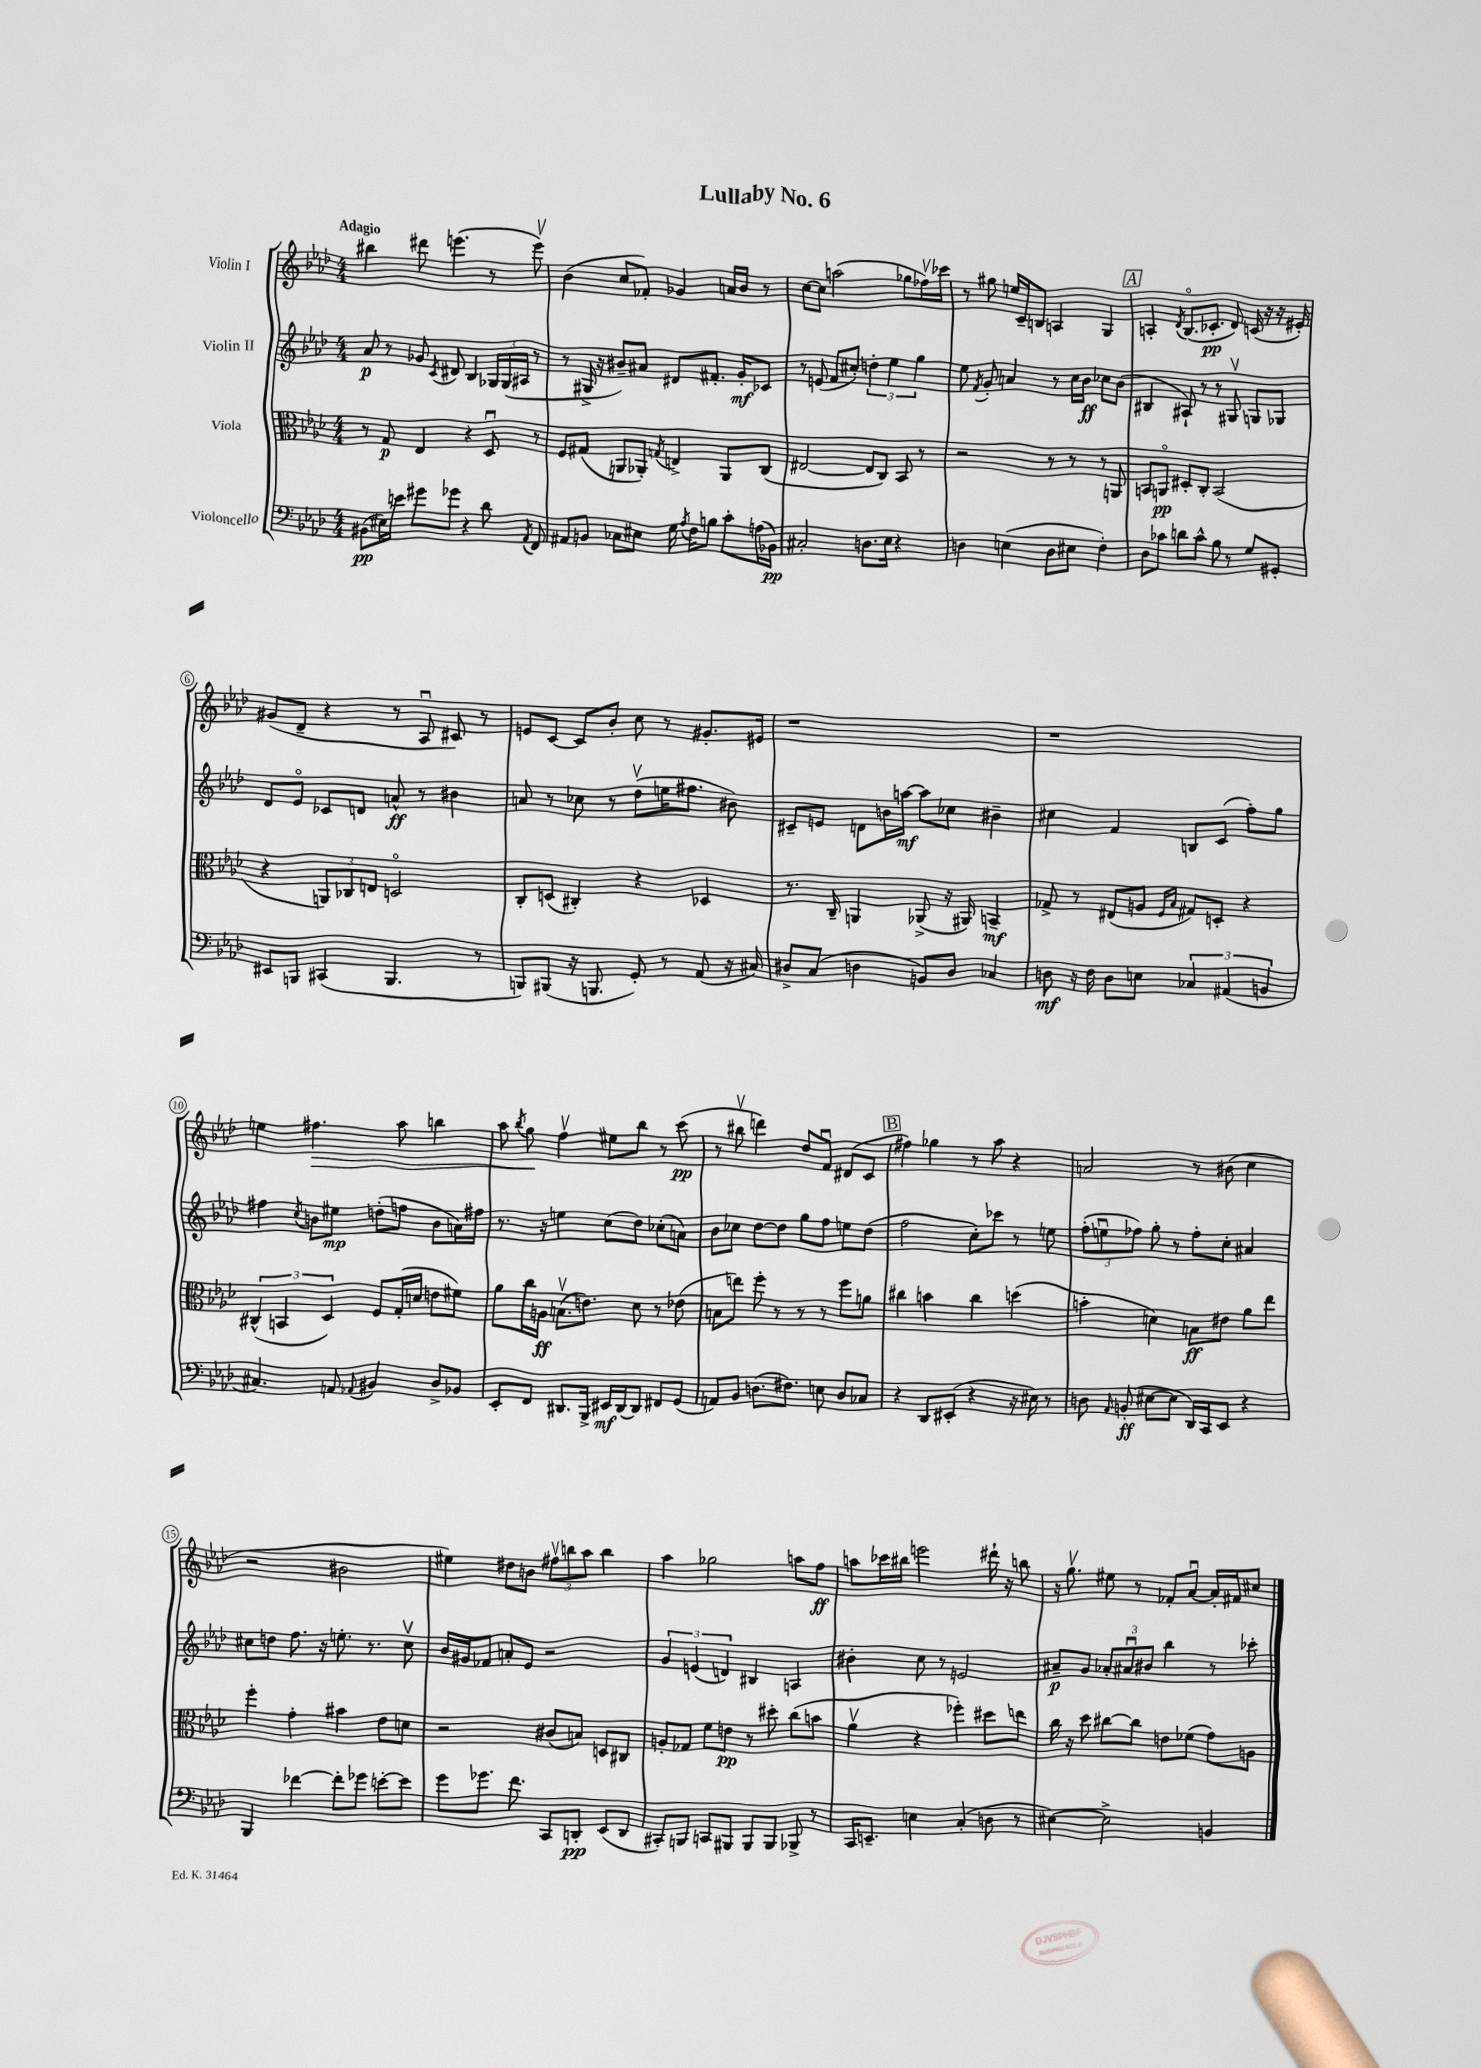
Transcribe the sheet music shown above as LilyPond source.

\header { title = "Lullaby No. 6" }
<<
\new StaffGroup <<
\new Staff = "s0" \with { instrumentName = "Violin I" } {
    \clef treble \key aes \major \numericTimeSignature \time 4/4 \tempo "Adagio"
    \autoBeamOff bis''4 dis'''8 e'''4.( r8 e'''8\upbow) |
    bes'4( c''8[ fes'8]-.) ges'4 a'16[ bes'16] r8 |
    c''8[~ c''8] a''2( ges''8[ fes''16\upbow) ces'''16] |
    r8 gis''8 e''16[ c'16-- b8] a4 g4 |
    \mark \markup { \box "A" } a4-. \acciaccatura { des'8 } bes8.[\flageolet( ces'8.]-.\pp des'8) c'16( r16 r16 eis'16-.) |
    gis'8[( des'8]-- r4 r8 aes8\downbow cis'8) r8 |
    e'8[ c'8]~ c'8[ bes'8]-. c''8 r8 gis'8.[-. eis'16] |
    r1 |
    r1 |
    e''4 fis''4.\> aes''8 b''4 |
    aes''8 \acciaccatura { bes''8 } g''8\! f''4\upbow eis''8[ bes''8] r8 c'''8\pp( |
    r8 bis''8\upbow d'''4) des''8[ f'8]\downbow dis'8[( c'8] |
    \mark \markup { \box "B" } fis''4) ges''4 r8 aes''8 r4 |
    a'2 r8 bis'8( c''4 |
    r2 bis'2 |
    eis''4) dis''8[ b'8] \tuplet 3/2 { fis''8[\upbow b''8 aes''8] } b''4 |
    aes''4 ges''2 a''8[ f''8]\ff |
    a''8[ ces'''16 bis''16] e'''2 dis'''16-! r16 b''8 |
    r16 g''8.\upbow eis''8 r8 fes'8[-. aes'8]~\downbow aes'16[-. fis'16 cis''8] \bar "|." |
}
\new Staff = "s1" \with { instrumentName = "Violin II" } {
    \clef treble \key aes \major \numericTimeSignature \time 4/4
    \autoBeamOff aes'8\p r8 ges'8 \acciaccatura { c'8 } dis'8 bes4 \tuplet 3/2 { ges16[ ges16( ais16] } r8 |
    r8 gis16-> r16 bis'8[--) ais'8] dis'8[ fis'8.]-. g'16[-.\mf ces'8] |
    r8 e'8( f'8[ cis''8]-.) \tuplet 3/2 { d''4-. ees''4 g''4 } |
    ees''8 \acciaccatura { f'8 } g'8-. a'4 r8 c''16[ bes'16]\ff ces''8[ bes'8]( |
    \mark \markup { \box "A" } bis4 ais8-!) r8 r8 gis8\upbow g8[ ges8] |
    des'8[ ees'8]\flageolet ces'8[ d'8] a'8-^\ff r8 bis'4 |
    a'8 r8 ces''8 r8 des''8[\upbow( e''16 fis''8.] bis'8) |
    cis'8[-- e'8] d'8[ b'16 a''16]~\mf a''8[ ces''8] bis'4-- |
    cis''4 f'4 b8[ c'8]( f''8[-.) g''8] |
    fis''4 \acciaccatura { c''8 } b'8[ eis''8]\mp d''8[-.( f''8] b'8[ a'16) fis''16] |
    r8. r16 e''4 c''8[( des''8]) ces''8[-.( a'8]) |
    bes'8[ ces''8] des''8[~ des''8] g''8[ f''8] e''8[ des''8]( |
    \mark \markup { \box "B" } f''2 c''8[-.) ces'''8] r8 e''8 |
    \tuplet 3/2 { f''8[-.( e''8\downbow fes''8]) } g''8-. r8 fes''8[-. c''8]-. ais'4 |
    cis''8[ d''8] f''8. r16 e''8.-. r8. cis''8\upbow |
    bes'16[ gis'16 fes'8] a'8[-. ees'8] r2 |
    \tuplet 3/2 { g'4 e'4( d'4) } bis4 a4 |
    bis'4-. c''8 r8 e'2 |
    ais'8[--\p g'8] \tuplet 3/2 { aes'8[-. ais'8\downbow bis'8] } bes''4 r8 ces'''8-. \bar "|." |
}
\new Staff = "s2" \with { instrumentName = "Viola" } {
    \clef alto \key aes \major \numericTimeSignature \time 4/4
    \autoBeamOff r8 g8\p ees4 r4 des8\downbow r8 |
    f8[ gis8]( a,8[ aes,8]-.) \acciaccatura { g8 } e4-> aes,8[ c8]( |
    eis2~ eis8[ c8]) bes,8 r8 |
    r2 r8 r8 r8 a,8 |
    \mark \markup { \box "A" } b,8[ a,8]\flageolet\pp dis8[-. c8]-. b,2( |
    r4 \tuplet 3/2 { a,8[) ces8 e8] } d2\flageolet |
    c8[-. d8]( cis4-.) r4 des4 |
    r8. c16-- a,4 aes,8->( r16 ais,16) b,4--\mf |
    ges8-> r8 eis8[( a8] \grace { f16[ bes16] } gis8[) d8]-. r4 |
    \tuplet 3/2 { cis4-^( b,4 des4) } f8[ g16-.( d'16] e'8[ fis'8]) |
    aes'8[ c''16 a16]\ff b8.[\upbow( e'8.]) des'8 r8 ees'8( |
    b8[ e''8]) f''8-. r8 r8 r8 f''8[ a'8] |
    \mark \markup { \box "B" } cis''4 b'4 cis''4 d''4( |
    b'4-. d'4) b8[\ff eis'8] aes'8[ ees''8] |
    f''4-. g'4-. bis'4 ees'8[ d'8] |
    r2 cis'8[( b8]) d8[ cis8] |
    a8[-. ges8] f'8[ e'8]\pp r8 dis''8-. c''8[( b'8] |
    aes'4\upbow r4 fes''4-.) dis''8[ e''8] |
    c''16 r16 des''8 cis''8[~ cis''8] e'8[ fes'8]( g'8[) a8] \bar "|." |
}
\new Staff = "s3" \with { instrumentName = "Violoncello" } {
    \clef bass \key aes \major \numericTimeSignature \time 4/4
    \autoBeamOff bis,8[\pp( eis16) e'16] gis'8[ ges'8] r4 des'8 \acciaccatura { aes,8 } f,8 |
    ais,8[ b,8] ces8[ eis8] g16 \acciaccatura { aes8 } f16[ b8] c'8[-. a16( bes,16]\pp) |
    cis2-. d8.[ ees16] r4 |
    d4 e4( d8[ eis8] f4-.) |
    \mark \markup { \box "A" } des8[ ces'8] d'8[ ces'8]-^ bes8 r8 g8[ gis,8]-. |
    eis,8[ b,,8] cis,4( b,,4. r8 |
    b,,8[) bis,,8]( r16 b,,8. g,8-.) r8 aes,8( r16 cis16) |
    dis8[-> c8]( d4 b,8[) d8] ces4 |
    d8\mf r16 f16 d8[ e8] \tuplet 3/2 { ces4 ais,4( b,4 } |
    cis4.) a,8 \appoggiatura { aes,8 } bis,4 des8[-> bes,8] |
    ees,8[-. f,8] dis,8.[ bes,,16]-> eis,16[\mf dis,16~ dis,8] fis,8[ g,8]( |
    a,8[) bes,8] d8.[( fis8.]) e8 d8[ ces8] |
    \mark \markup { \box "B" } r4 des,8[ eis,8]-.( r4 r16 eis16) r8 |
    d8 \grace { aes,16 } b,8-.\ff( eis8[~ eis8] des,16[) c,16 ees,8] r4 |
    bes,,4 fes'4~ fes'8[-. ges'8] e'8[~-. e'8] |
    g'8[ ges'8.] f'8. c,8[ d,8]-.\pp ees,8[( d,8] |
    cis,8[-.) b,,8] c,8[ bis,,8] bis,,8[ bis,,8] bes,,8-> r8 |
    c,16[ e,8.]-- e4 c4-.( d8 r8 |
    eis4~) eis2-> b,4 \bar "|." |
}
>>
>>
\layout { \context { \Score \override BarNumber.stencil = #(make-stencil-circler 0.1 0.3 ly:text-interface::print) } }
